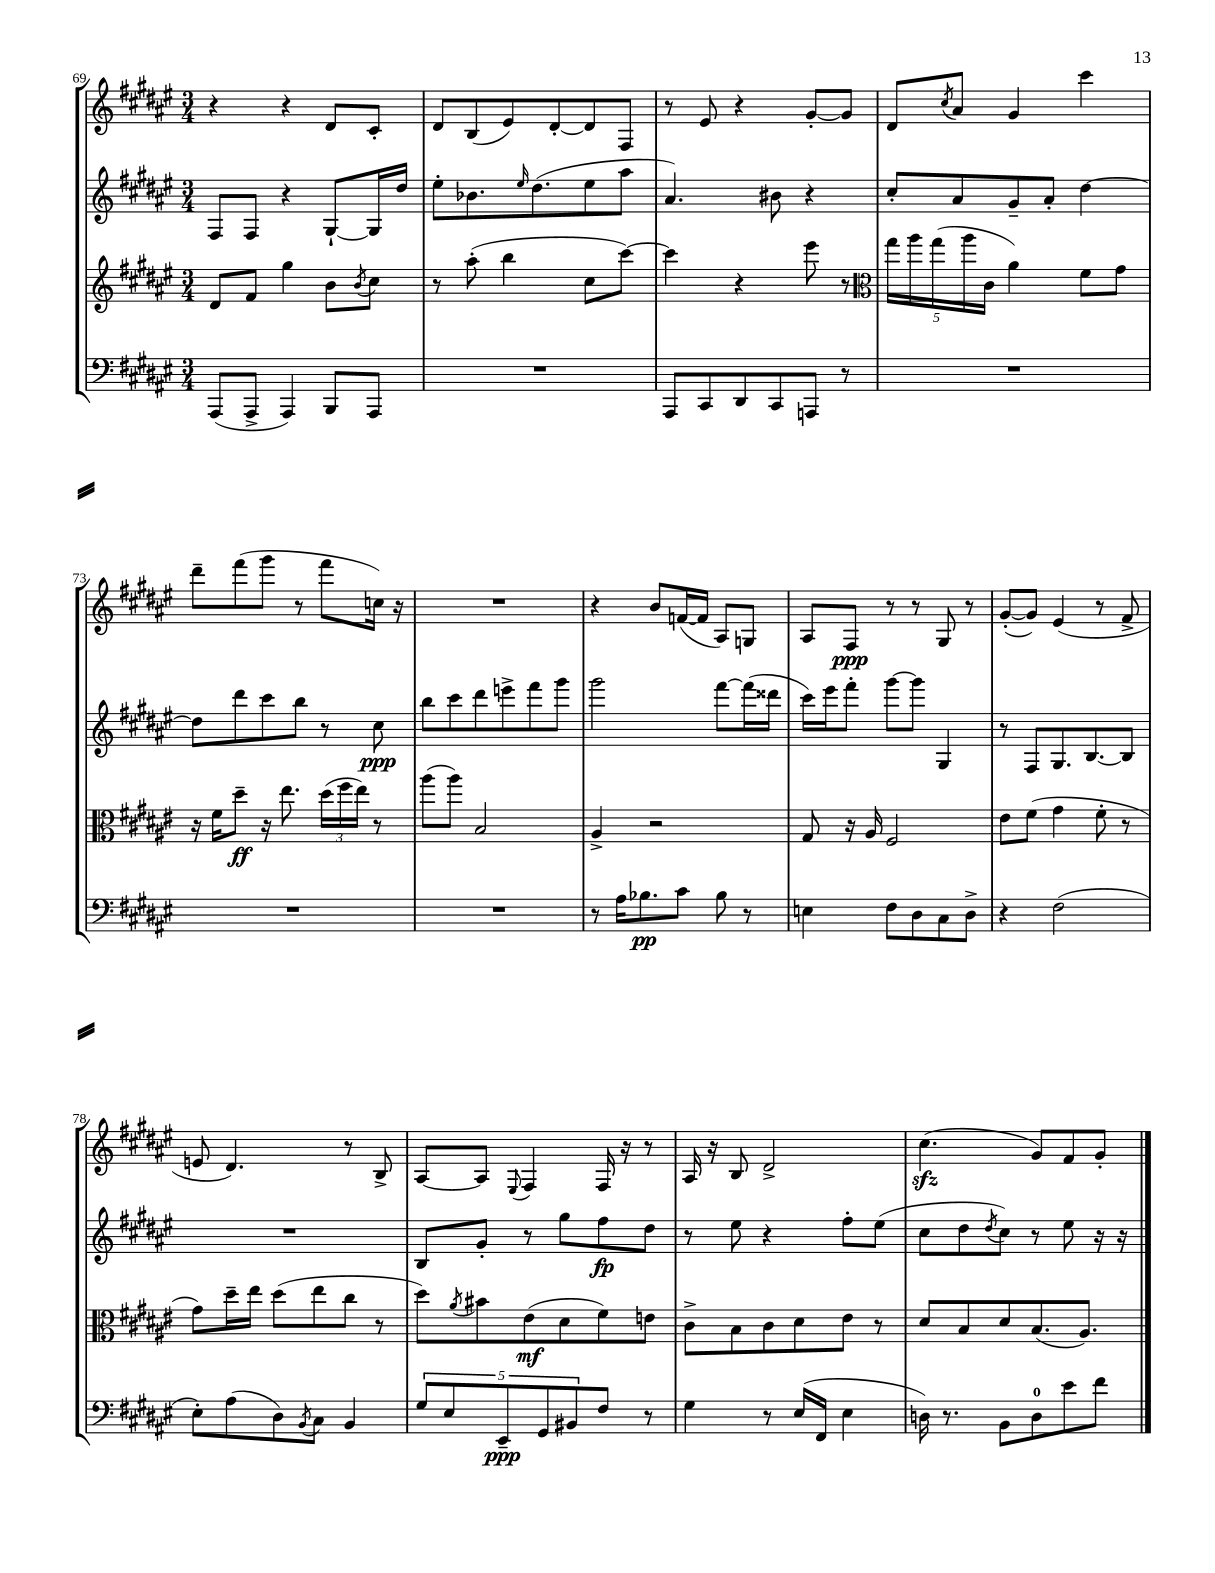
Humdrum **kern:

**kern	**kern	**kern	**kern
*staff4	*staff3	*staff2	*staff1
*clefF4	*clefG2	*clefG2	*clefG2
*k[f#c#g#d#a#e#]	*k[f#c#g#d#a#e#]	*k[f#c#g#d#a#e#]	*k[f#c#g#d#a#e#]
*M3/4	*M3/4	*M3/4	*M3/4
(8AAA#/L	8d#/L	8F#/L	4r
8AAA#^/J	8f#/J	8F#/J	.
4AAA#/)	4gg#\	4r	4r
8BBB/L	8b\L	[8G#`/L	8d#/L
.	8qb/	.	.
8AAA#/J	8cc#\J	16G#/]L	8c#'/J
.	.	16dd#/JJ	.
=	=	=	=
2.r	8r	8ee#'\L	8d#/L
.	(8aa#'\	8.b-\	(8B/
.	4bb\	.	8e#/)
.	.	16qqee#/	.
.	.	(8.dd#\	.
.	.	.	[8d#'/
.	8cc#\L	8ee#\	8d#/]
.	[8ccc#\J)	8aa#\J	8F#/J
=	=	=	=
8AAA#/L	4ccc#\]	4.a#/)	8r
8CC#/	.	.	8e#/
8DD#/	4r	.	4r
8CC#/	.	8b#\	.
8AAA/J	8eee#\	4r	[8g#'/L
8r	8r	.	8g#/]J
=	=	=	=
*	*clefC3	*	*
2.r	20gg#\LL	8cc#'/L	8d#/L
.	20aa#\	.	.
.	(20gg#\	.	.
.	.	.	8qcc#/
.	.	8a#/	8a#/J
.	20aa#\	.	.
.	20c#\JJ	.	.
.	4a#\)	8g#~/	4g#/
.	.	8a#'/J	.
.	8f#\L	[4dd#\	4ccc#\
.	8g#\J	.	.
=	=	=	=
2.r	16r	8dd#\]L	8ddd#~\L
.	16f#\LK	.	.
.	8dd#~\J	8ddd#\	(8fff#\
.	16r	8ccc#\	8ggg#\J
.	8.ee#\	.	.
.	.	8bb\J	8r
.	(24dd#\LL	8r	8fff#\L
.	24ff#\	.	.
.	24ee#\JJ)	.	.
.	8r	8cc#\	16cc\Jk)
.	.	.	16r
=	=	=	=
2.r	(8aa#\L	8bb\L	2.r
.	8aa#\J)	8ccc#\	.
.	2B/	8ddd#\	.
.	.	8eee^\	.
.	.	8fff#\	.
.	.	8ggg#\J	.
=	=	=	=
8r	4A#^/	2ggg#\	4r
16A#\LK	.	.	.
8.B-\	.	.	.
.	2r	.	8b/L
8c#\J	.	.	([16f/L
.	.	.	16f/]JJ
8B-\	.	[8fff#\L	8A#/L)
8r	.	(16fff#\]L	8G/J
.	.	16ddd##\JJ	.
=	=	=	=
4E\	8G#/	16ccc#\LL)	8A#/L
.	.	16eee#\J	.
.	16r	8fff#'\J	8F#/J
.	16A#/	.	.
8F#\L	2F#/	[8ggg#\L	8r
8D#\	.	8ggg#\]J	8r
8C#\	.	4G#/	8G#/
8D#^\J	.	.	8r
=	=	=	=
4r	8e#\L	8r	([8g#'/L
.	(8f#\J	8F#/L	8g#/]J)
(2F#\	4g#\	8.G#/	(4e#/
.	.	[8.B/	.
.	8f#'\	.	8r
.	8r	8B/]J	8f#^/
=	=	=	=
8E#'\L)	8g#\L)	2.r	8e/
(8A#\	16dd#~\L	.	4.d#/)
.	16ee#\JJ	.	.
8D#\)	(8dd#\L	.	.
8qBB/	.	.	.
8C#\J	8ee#\	.	.
4BB/	8cc#\J	.	8r
.	8r	.	8B^/
=	=	=	=
10G#/L	8dd#\L)	8B/L	[8A#/L
10E#/	.	.	.
.	8qa#/	.	.
.	8b#\	8g#'/J	8A#/]J
10EE#~/	.	.	.
.	.	.	8qqE#/
.	(8e#\	8r	4F#/
10GG#/	.	.	.
.	8d#\	8gg#\L	.
10BB#/	.	.	.
8F#/J	8f#\)	8ff#\	16F#/
.	.	.	16r
8r	8e\J	8dd#\J	8r
=	=	=	=
4G#\	8c#^\L	8r	16A#/
.	.	.	16r
.	8B\	8ee#\	8B/
8r	8c#\	4r	2d#^/
(16E#/LL	8d#\	.	.
16FF#/JJ	.	.	.
4E#\	8e#\J	8ff#'\L	.
.	8r	(8ee#\J	.
=	=	=	=
16D\)	8d#/L	8cc#\L	(4.cc#\
8.r	.	.	.
.	8B/	8dd#\	.
.	.	8qdd#/	.
8BB\L	8d#/	8cc#\J)	.
8D\	(8.B/	8r	8g#/L)
8e#\	.	8ee#\	8f#/
.	8.A#/J)	.	.
8f#\J	.	16r	8g#'/J
.	.	16r	.
==	==	==	==
*-	*-	*-	*-
